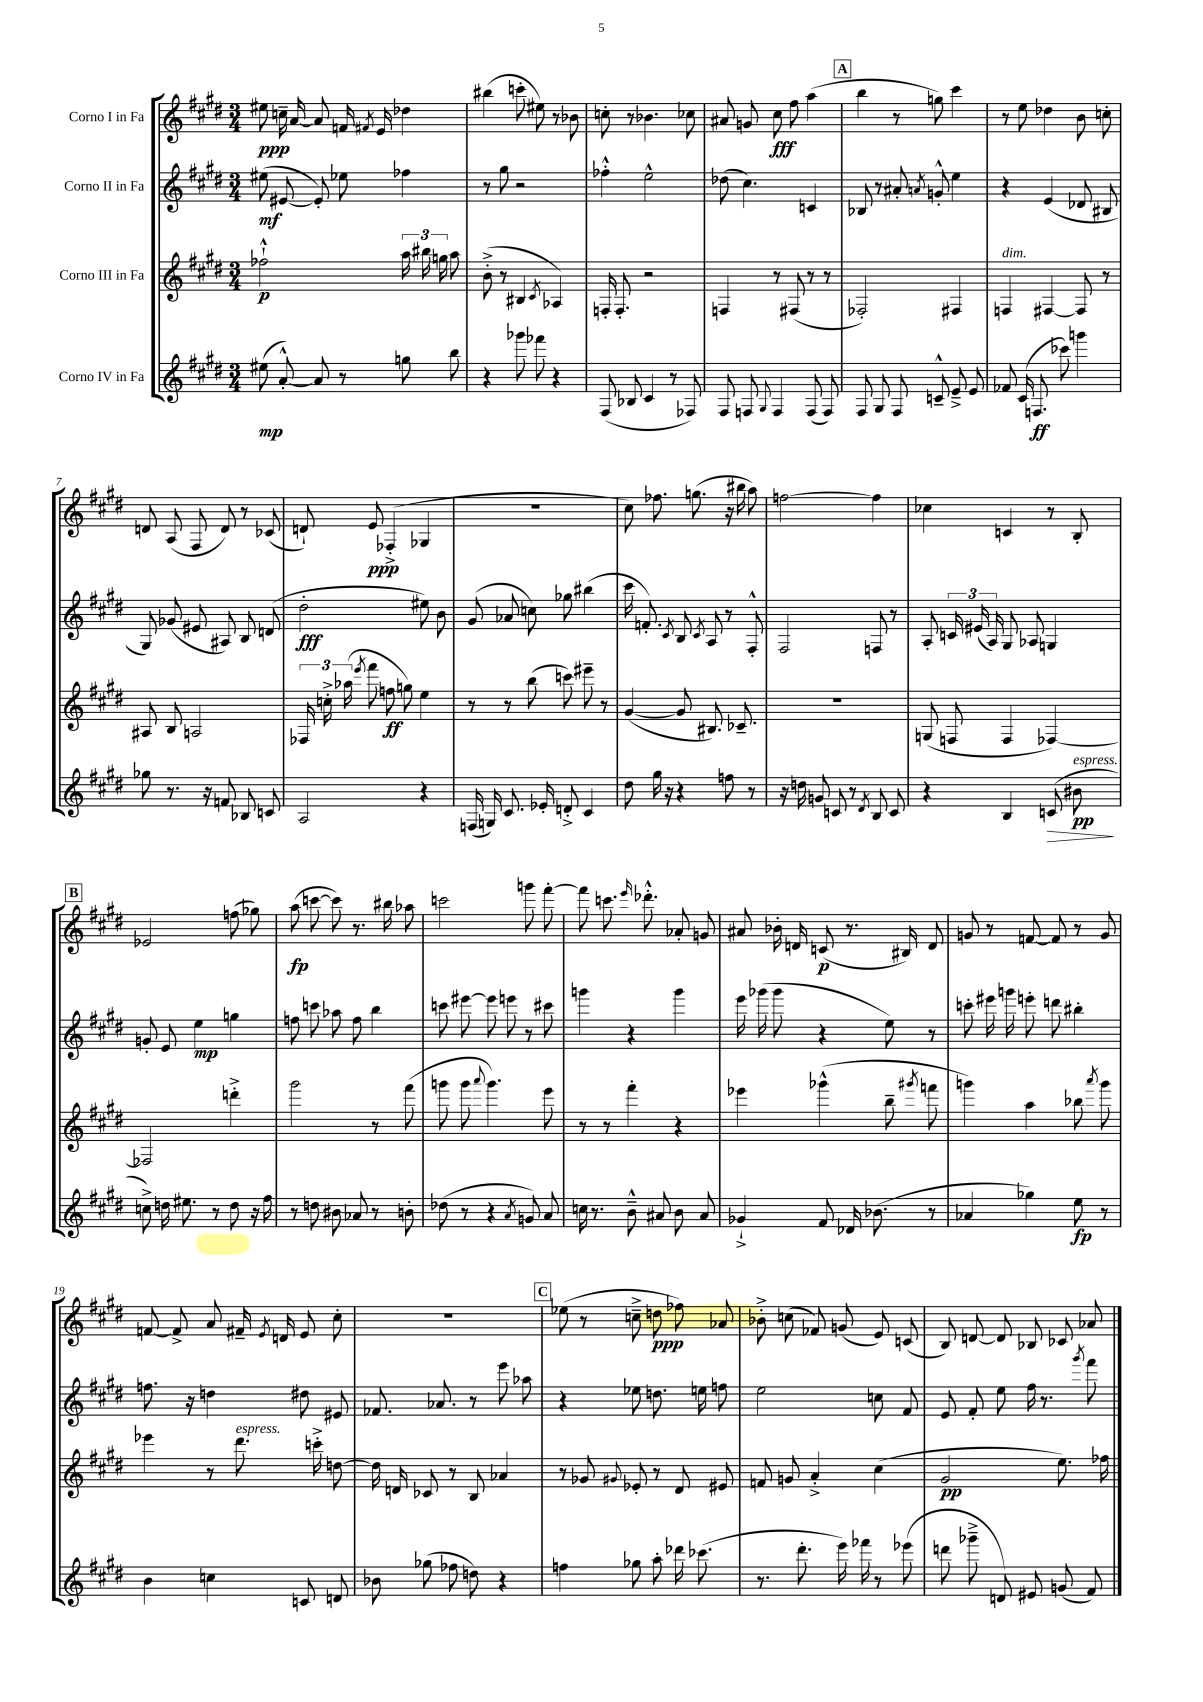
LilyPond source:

<<
\new StaffGroup <<
\new Staff = "s0" \with { instrumentName = "Corno I in Fa" } {
    \clef treble \key e \major \numericTimeSignature \time 3/4
    \autoBeamOff eis''8\ppp c''16-- a'16~ a'8 f'16 \acciaccatura { fis'8 } e'16 des''4 |
    bis''4( c'''8-. eis''8) r8 bes'8 |
    c''8-. r8 bes'4. ces''8 |
    ais'8 g'8 cis''8\fff fis''8 a''4( |
    \mark \markup { \box "A" } b''4 r8 g''8) cis'''4 |
    r8 e''8 des''4 b'8 c''8-. |
    d'8 a8( fis8 d'8) r8 ces'8( |
    d'8-!) e'8\ppp fes4-.->( ges4 |
    R2. |
    cis''8) fes''8. g''8.( r16 bis''16 a''8) |
    f''2~ f''4 |
    ces''4 c'4 r8 b8-. |
    \mark \markup { \box "B" } ees'2 f''8( ges''8) |
    a''8\fp( c'''8~ c'''8) r8. bis''16 aes''8 |
    c'''2 g'''8 fis'''8~-. |
    fis'''8 c'''8. \grace { e'''16 } des'''8.-.-^ aes'8-. g'8 |
    ais'8 bes'16-. d'16 c'8\p( r8. bis16) d'8 |
    g'8 r8 f'8~ f'8 r8 g'8 |
    f'8~ f'8-> a'8 fis'16-- \acciaccatura { e'8 } d'16 e'8 cis''8-. |
    R2. |
    \mark \markup { \box "C" } ees''8( r8 c''8---> d''8\ppp fes''8) aes'8 |
    bes'8-.-> c''8( fes'8) g'8( e'8) c'8( |
    b8) d'8~ d'8 bes8 ces'8 aes'8 \bar "|." |
}
\new Staff = "s1" \with { instrumentName = "Corno II in Fa" } {
    \clef treble \key e \major \numericTimeSignature \time 3/4
    \autoBeamOff eis''8\mf( eis'8~ eis'8-.) ees''8 fes''4 |
    r8 gis''8 r2 |
    fes''4-.-^ e''2-^ |
    des''8( cis''4.) c'4 |
    \mark \markup { \box "A" } bes8 r8 ais'8-. \acciaccatura { a'8 } g'8-.-^ e''4 |
    r4 e'4( des'8 bis8 |
    gis8) ges'8( eis'8 ais8) b8 d'8( |
    dis''2-.\fff eis''8) b'8 |
    gis'8( aes'8 c''8) ges''8 bis''4( |
    cis'''16 f'8.-.) \acciaccatura { cis'8 } b8 \acciaccatura { cis'8 } a8 r8 fis8-.-^ |
    fis2 f8 r8 |
    a8-. \tuplet 3/2 { c'16 eis'16( a16) } gis8 aes8 g4 |
    \mark \markup { \box "B" } g'8-. e'8 e''4\mp g''4 |
    f''8 c'''8 aes''8 f''8 b''4 |
    c'''8 eis'''8~ eis'''8 e'''8 r8 cis'''8 |
    g'''4 r4 g'''4 |
    e'''16 ges'''16( ges'''8 r4 e''8) r8 |
    c'''8-. eis'''16 g'''16 e'''8-. d'''8 bis''4-. |
    f''8. r16 d''4 dis''8 eis'8 |
    fes'8. aes'8. r8 e'''8 aes''8 |
    \mark \markup { \box "C" } r4 ees''8 d''8. e''16 f''8 |
    e''2 c''8 fis'8 |
    e'8 fis'8-. e''8 fis''16 r8. \acciaccatura { gis'''8 } fis'''8 \bar "|." |
}
\new Staff = "s2" \with { instrumentName = "Corno III in Fa" } {
    \clef treble \key e \major \numericTimeSignature \time 3/4
    \autoBeamOff fes''2-!-^\p \tuplet 3/2 { a''16 bis''16 g''16 } a''8 |
    b'8-.->( r8 bis4 \acciaccatura { cis'8 } aes4) |
    f16-. f8.-. r2 |
    f4 r8 fis8( r8 r8 |
    \mark \markup { \box "A" } fes2-.) fis4 |
    f4^\markup { \italic "dim." } fis4~ fis8 r8 |
    ais8 b8 a2 |
    \tuplet 3/2 { fes16 c''16-.-> aes''16( } \acciaccatura { e'''8 } fis'''8 f''8\ff g''8) e''4 |
    r8 r8 b''8( c'''8) eis'''8-- r8 |
    gis'4~( gis'8 bis8.) ces'8.-- |
    R2. |
    g8( f8 f4 fes4~) |
    \mark \markup { \box "B" } fes2 d'''4-.-> |
    gis'''2 r8 fis'''8( |
    g'''8 g'''8 \appoggiatura { a'''8 } g'''4.) e'''8 |
    r8 r8 fis'''4-. r4 |
    ees'''4 ges'''4-^( b''8-- \acciaccatura { gis'''8 } f'''8 |
    g'''4) a''4 bes''8 \acciaccatura { a'''8 } g'''8 |
    ees'''4 r8 dis'''8.^\markup { \italic "espress." } c'''16-.-> d''8~ |
    d''16 d'16 ces'8 r8 b8 aes'4 |
    \mark \markup { \box "C" } r8 ges'8 \appoggiatura { gis'8 } ees'8-. r8 dis'8 eis'8 |
    f'8 g'8 a'4-.-> cis''4( |
    gis'2\pp e''8.) fes''16 \bar "|." |
}
\new Staff = "s3" \with { instrumentName = "Corno IV in Fa" } {
    \clef treble \key e \major \numericTimeSignature \time 3/4
    \autoBeamOff eis''8\mp( a'8~-.-^) a'8 r8 g''8 b''8 |
    r4 ges'''8 fes'''8 r4 |
    fis8( bes8 cis'4 r8 fes8) |
    fis8 f8 \appoggiatura { gis8 } f4 f8( f8) |
    \mark \markup { \box "A" } fis8 gis8 fis8 c'8---^ e'8---> e'8 |
    fes'8 cis'16( f8.\ff ces'''8) g'''4 |
    ges''8 r8. r16 f'8 bes8 c'8 |
    a2 r4 |
    f16( g16) cis'8. ees'16-. d'8-.-> cis'4 |
    dis''8 gis''16 r16 r4 f''8 r8 |
    r16 d''16 g'8 c'8 r8 \acciaccatura { dis'8 } b8 c'8 |
    r4 b4 c'8\>( bis'8\pp\!^\markup { \italic "espress." } |
    \mark \markup { \box "B" } c''8->) d''16 eis''8. r8 d''8 r16 fis''16 |
    r8 d''8 bis'8 aes'8 r8 b'8-. |
    des''8( r8 r4 \acciaccatura { a'8 } g'8) a'8 |
    c''16 r8. b'8---^ ais'8 b'8 ais'8 |
    ges'4-!-> fis'8 des'16 bes'8.( r8 |
    aes'4 ges''4) e''8\fp r8 |
    b'4 c''4 c'8 d'8 |
    bes'8 ges''8( fes''8 d''8) r4 |
    \mark \markup { \box "C" } f''4 ges''8 a''8-. des'''16 ces'''8.( |
    r8. dis'''8.-. e'''16) fes'''16 r8 ees'''8( |
    d'''8 ges'''8---> d'8) eis'8 g'8( fis'8) \bar "|." |
}
>>
>>
